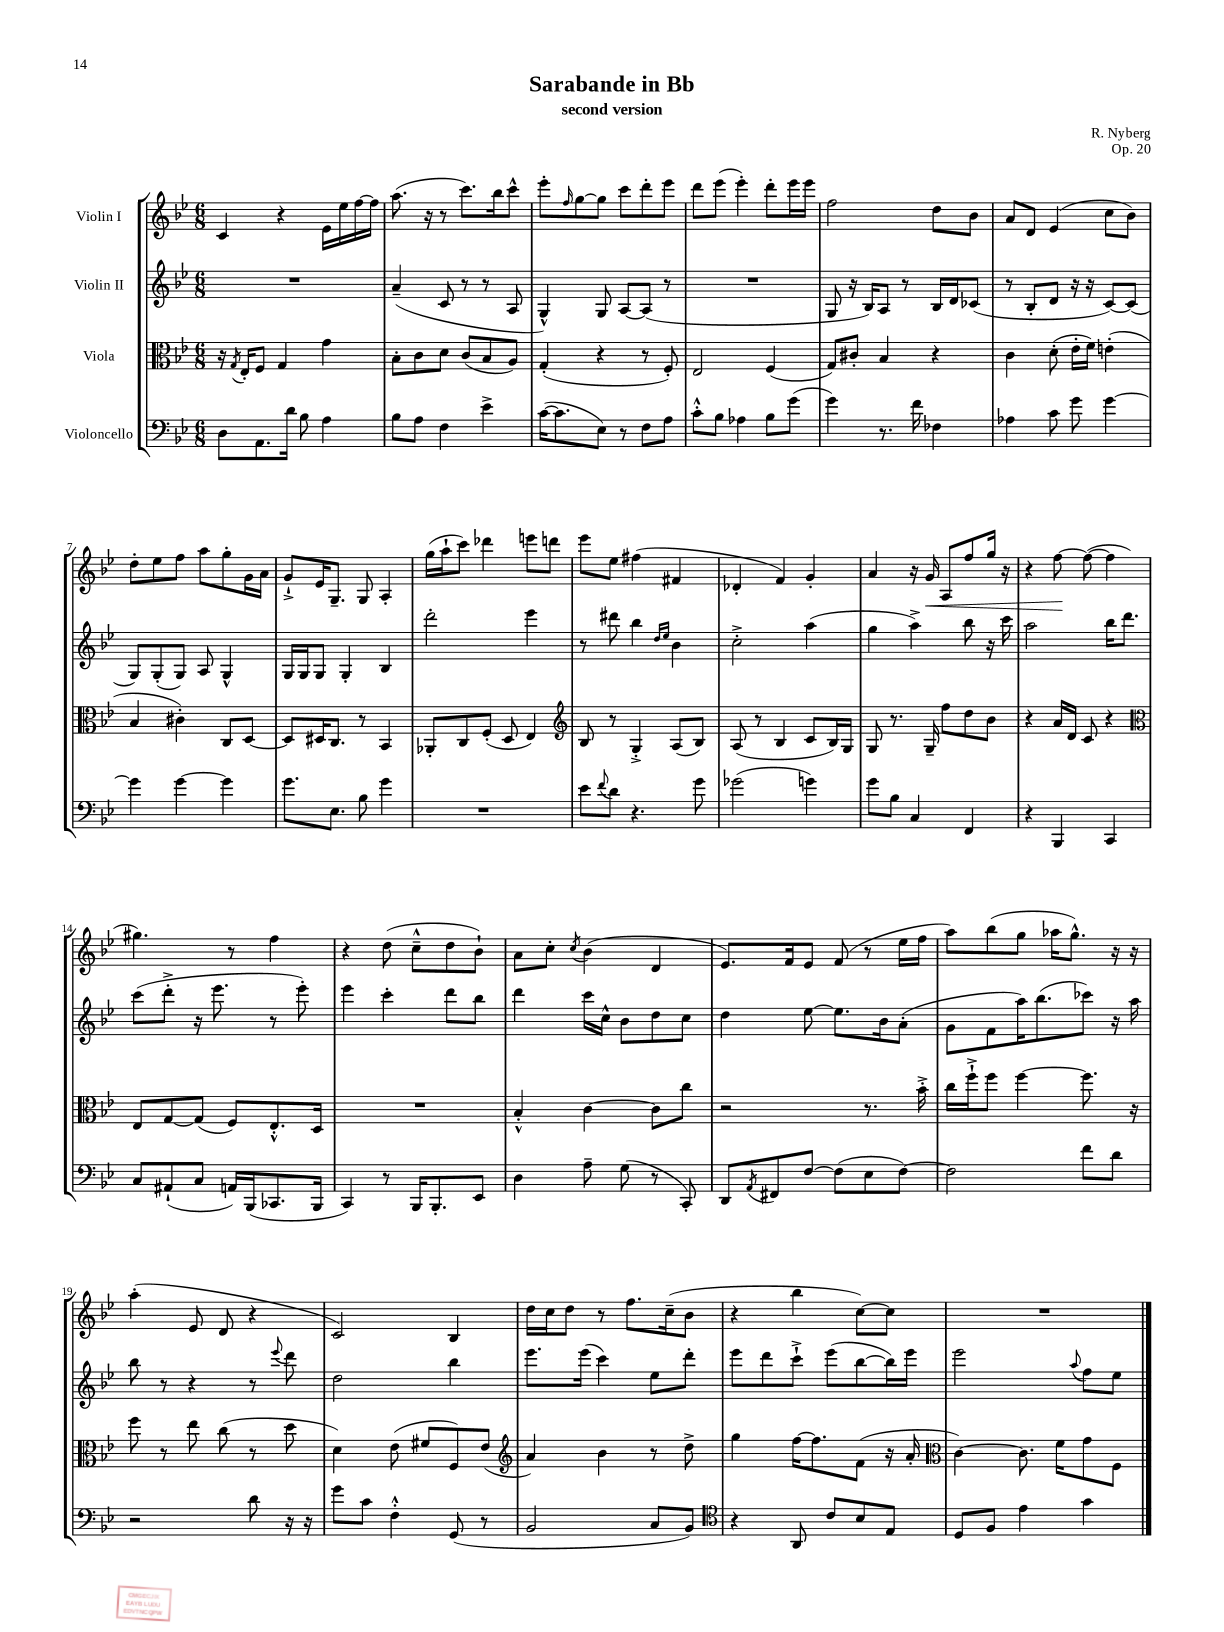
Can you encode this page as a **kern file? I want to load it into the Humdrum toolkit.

**kern	**kern	**kern	**kern	**dynam
*part4	*part3	*part2	*part1	*part1
*staff4	*staff3	*staff2	*staff1	*staff1
*I"Violoncello	*I"Viola	*I"Violin II	*I"Violin I	*
*clefF4	*clefC3	*clefG2	*clefG2	*
*k[b-e-]	*k[b-e-]	*k[b-e-]	*k[b-e-]	*
*M6/8	*M6/8	*M6/8	*M6/8	*
=1	=1	=1	=1	=1
8D\L	16r	2.r	4c/	.
.	8qG/	.	.	.
.	16E-'/KL	.	.	.
8.AA\	8F/J	.	.	.
.	4G/	.	4r	.
16d\Jk	.	.	.	.
8B-\	.	.	.	.
4A\	4g\	.	16e-\LL	.
.	.	.	16ee-\	.
.	.	.	[16ff\	.
.	.	.	16ff\JJ]	.
=2	=2	=2	=2	=2
8B-\L	8B-'\L	(4a~/	(8.aa\	.
8A\J	8c\	.	.	.
.	.	.	16r	.
4F\	8d\J	8c/	8r	.
.	(8c/L	8r	8.ccc\L)	.
4e-^\	8B-/	8r	.	.
.	.	.	16bb-\k	.
.	8A/J)	8A/	8ccc^^\J	.
=3	=3	=3	=3	=3
([16c\KL	(4G'/	4G^^/)	8eee-'\L	.
8.c\]	.	.	.	.
.	.	.	16qqff/	.
.	.	.	[8gg\	.
8E-\J)	4r	8G/	8gg\J]	.
8r	.	[8A/L	8ccc\L	.
8F\L	8r	(8A/J]	8ddd'\	.
8A\J	8F'/)	8r	8eee-\J	.
=4	=4	=4	=4	=4
8c'^^\L	2E-/	2.r	8ddd\L	.
8B-\J	.	.	(8eee-\J	.
4A-X\	.	.	4eee-'\)	.
8B-\L	(4F/	.	8ddd'\L	.
(8g\J	.	.	16eee-\L	.
.	.	.	16eee-\JJ	.
=5	=5	=5	=5	=5
4g\)	8G/L)	8G/	2ff\	.
.	8c#X'/J	16r	.	.
.	.	16B-/KL)	.	.
8.r	4B-/	8A/J	.	.
.	.	8r	.	.
16f\	.	.	.	.
4F-X\	4r	16B-/LL	8dd\L	.
.	.	16d/J	.	.
.	.	(8c-X/J	8b-\J	.
=6	=6	=6	=6	=6
4A-X\	4c\	8r	8a/L	.
.	.	8B-'/L	8d/J	.
8c\	(8d'\	8d/J	(4e-/	.
8g\	16e-'\LL	16r	.	.
.	16f\JJ)	16r	.	.
[4g\	(4en'\	[8c/L)	8cc\L	.
.	.	(8c/J]	8b-\J)	.
!!LO:LB:g=z
=7	=7	=7	=7	=7
4g\]	4B-/	8G/L)	8dd'\L	.
.	.	(8G'/	8ee-\	.
[4g\	4c#X'\)	8G/J)	8ff\J	.
.	.	8A/	8aa\L	.
4g\]	8C/L	4G^^/	8gg'\	.
.	[8D/J	.	16g\L	.
.	.	.	16a\JJ	.
=8	=8	=8	=8	=8
8.g\L	8D/L]	16G/LL	8g`^/L	.
.	.	16G/J	.	.
.	16D#X/K	8G/J	16e-/K	.
8.E-\J	8.C/J	.	8.G~/J	.
.	.	4G'/	.	.
8B-\	8r	.	8G/	.
4g\	4BB-/	4B-/	4A'/	.
=9	=9	=9	=9	=9
2.r	8AA-X'/L	2ddd'\	(16gg\LL	.
.	.	.	16aa`\J	.
.	8C/	.	8ccc\J)	.
.	(8F'/J	.	4ddd-X\	.
.	8D/	.	.	.
.	4E-/)	4eee-\	8eeen\L	.
.	.	.	8dddn\J	.
=10	=10	=10	=10	=10
*	*clefG2	*	*	*
8e-\L	8B-/	8r	8eee-\L	.
8qqf/	.	.	.	.
8d\J	8r	8ddd#X\	8ee-\J	.
4.r	4G'^/	4bb-\	(4ff#X\	.
.	.	16qqdd/LL	.	.
.	.	16qqee-/JJ	.	.
.	(8A/L	4b-\	4f#X/	.
8g\	8B-/J)	.	.	.
=11	=11	=11	=11	=11
(2g-X\	(8A/	2cc'^\	4d-X'/	.
.	8r	.	.	.
.	4B-/	.	4f/)	.
4gn\)	8c/L	(4aa\	4g'/	.
.	16B-/L)	.	.	.
.	16G/JJ	.	.	.
=12	=12	=12	=12	=12
8g\L	8G/	4gg\	4a/	.
8B-\J	8.r	.	.	.
4C/	.	4aa^\)	16r	.
!	!	!	!	!LO:HP:b
.	16G~/	.	16g/	<
.	8ff\L	.	8A/L	.
4FF/	8dd\	8bb-\	8ff/	.
.	8b-\J	16r	16gg/Jk	.
.	.	16ccc\	16r	.
=13	=13	=13	=13	=13
4r	4r	2aa\	4r	.
4BBB-/	16a/LL	.	[8ff\	.
.	16d/JJ	.	.	.
.	8c/	.	(8ff\_	[
4CC/	4r	16bb-\KL	4ff\]	.
.	.	8.ddd\J	.	.
!!LO:LB:g=z
=14	=14	=14	=14	=14
*	*clefC3	*	*	*
8C/L	8E-/L	(8ccc\L	4.gg#X\)	.
(8AA#X`/	[8G/	8ddd'^\J	.	.
8C/J	(8G/J]	16r	.	.
.	.	8.eee-\	.	.
16AAn/LL)	8F/L)	.	8r	.
(16BBB-/J	.	.	.	.
8.CC-X/	8.E-'^^/	8r	4ff\	.
.	.	8eee-'\)	.	.
16BBB-/Jk	16D/Jk	.	.	.
=15	=15	=15	=15	=15
4CC/)	2.r	4eee-\	4r	.
8r	.	4ccc'\	(8dd\	.
16BBB-/KL	.	.	8cc~^^\L	.
8.BBB-'/	.	.	.	.
.	.	8ddd\L	8dd\	.
8EE-/J	.	8bb-\J	8b-`\J)	.
=16	=16	=16	=16	=16
4D\	4B-'^^/	4ddd\	8a\L	.
.	.	.	8cc'\J	.
.	.	.	8qcc/	.
8A~\	[4c\	16ccc\LL	(4b-\	.
.	.	16cc^^\JJ	.	.
(8G\	.	8b-\L	.	.
8r	8c\L]	8dd\	4d/	.
8CC'/)	8cc\J	8cc\J	.	.
=17	=17	=17	=17	=17
8DD/L	2r	4dd\	8.e-/L)	.
8qAA/	.	.	.	.
8FF#X/	.	.	.	.
.	.	.	16f/k	.
[8F/J	.	[8ee-\	8e-/J	.
(8F\L]	.	8.ee-\L]	(8f/	.
8E-\	8.r	.	8r	.
.	.	16b-\k	.	.
[8F\J)	.	(8a'\J	16ee-\LL	.
.	16b-'^\	.	16ff\JJ	.
=18	=18	=18	=18	=18
2F\]	16cc\LL	8g\L	8aa\L)	.
.	16ff`^\J	.	.	.
.	8ff\J	8f\	(8bb-\	.
.	[4ff\	16aa\K)	8gg\J	.
.	.	(8.bb-\	.	.
.	.	.	16aa-X\KL	.
.	.	.	8.gg^^\J)	.
8f\L	8.ff\]	8ccc-X\J)	.	.
8d\J	.	16r	16r	.
.	16r	16aa\	16r	.
!!LO:LB:g=z
=19	=19	=19	=19	=19
2r	8ff\	8bb-\	(4aa'\	.
.	8r	8r	.	.
.	8ee-\	4r	8e-/	.
.	(8cc\	.	8d/	.
8d\	8r	8r	4r	.
.	.	8qqeee-/	.	.
16r	8dd\	8ddd\	.	.
16r	.	.	.	.
=20	=20	=20	=20	=20
8g\L	4d\)	2dd\	2c/)	.
8c\J	.	.	.	.
4F'^^\	(8e-\	.	.	.
.	8f#X/L	.	.	.
(8GG/	8F/)	4bb-\	4B-/	.
8r	(8e-/J	.	.	.
=21	=21	=21	=21	=21
*	*clefG2	*	*	*
2BB-/	4a/)	8.eee-\L	16dd\LL	.
.	.	.	16cc\J	.
.	.	.	8dd\J	.
.	.	(16eee-\Jk	.	.
.	4b-\	4ccc\)	8r	.
.	.	.	8.ff\L	.
8C/L	8r	8ee-\L	.	.
.	.	.	(16cc~\k	.
8BB-/J)	8dd^\	8ddd'\J	8b-\J	.
=22	=22	=22	=22	=22
*clefC4	*	*	*	*
4r	4gg\	8eee-\L	4r	.
.	.	8ddd\	.	.
8AA/	[16ff\KL	8ccc`^\J	4bb-\	.
.	8.ff\]	.	.	.
8c/L	.	(8eee-\L	.	.
8B-/	(8f\J	[8bb-\	[8cc\L)	.
8E-/J	16r	16bb-\L])	8cc\J]	.
.	16a'/	16eee-\JJ	.	.
=23	=23	=23	=23	=23
*	*clefC3	*	*	*
8D/L	[4c\)	2eee-\	2.r	.
8F/J	.	.	.	.
4e-\	8.c\]	.	.	.
.	16f\KL	.	.	.
.	.	8qqaa/	.	.
4g\	8g\	8ff\L	.	.
.	8F\J	8ee-\J	.	.
==	==	==	==	==
*-	*-	*-	*-	*-
